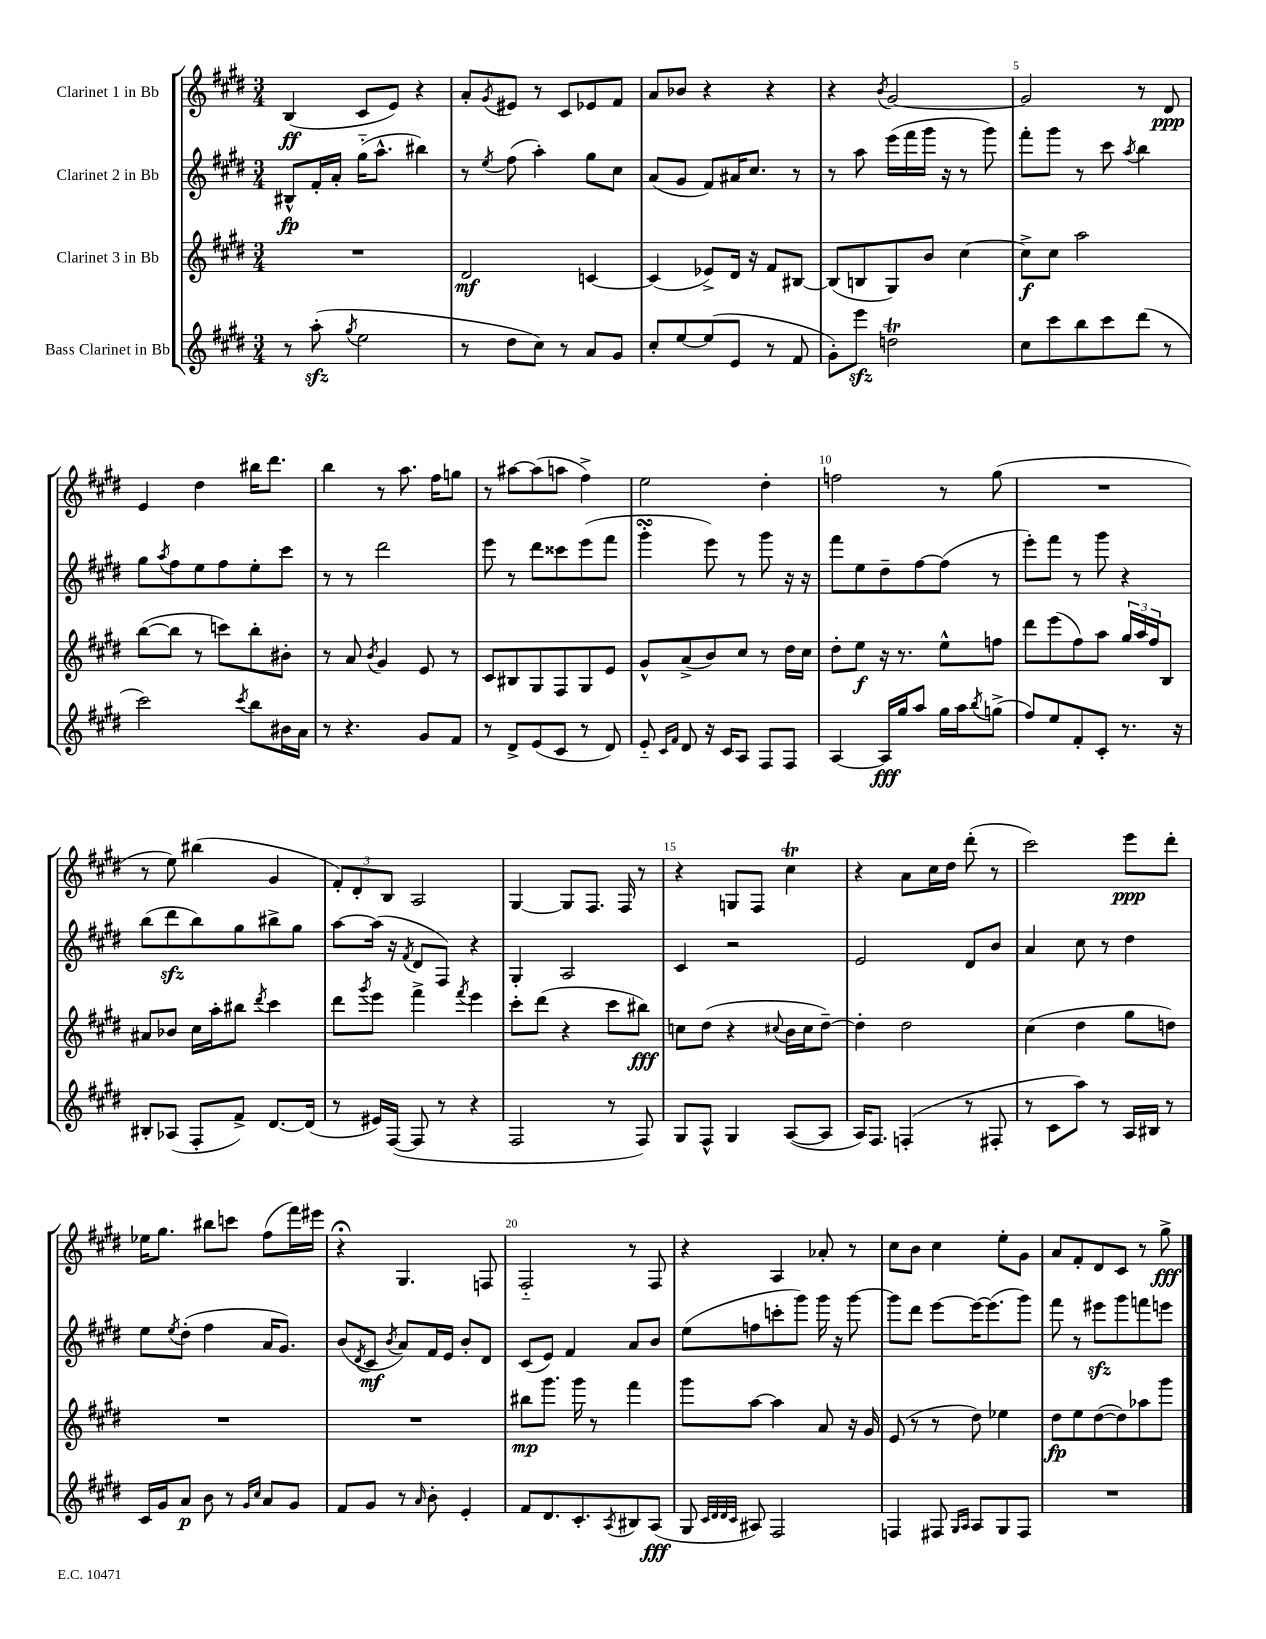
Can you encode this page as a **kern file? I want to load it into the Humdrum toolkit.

**kern	**kern	**kern	**kern
*staff4	*staff3	*staff2	*staff1
*clefG2	*clefG2	*clefG2	*clefG2
*k[f#c#g#d#]	*k[f#c#g#d#]	*k[f#c#g#d#]	*k[f#c#g#d#]
*M3/4	*M3/4	*M3/4	*M3/4
8r	2.r	8B#^^/L	(4B/
(8aa'\	.	16f#'/L	.
.	.	16a'/JJ	.
8qgg#/	.	.	.
2ee\	.	(16gg#'~\LK	8c#/L
.	.	8.aa^^\J	.
.	.	.	8e/J)
.	.	4bb#\)	4r
=	=	=	=
8r	2d#/	8r	8a'/L
.	.	8qee/	8qg#/
8dd#\L	.	(8ff#\	8e#/J
8cc#\J)	.	4aa'\)	8r
8r	.	.	8c#/L
8a/L	[4c/	8gg#\L	8e-/
8g#/J	.	8cc#\J	8f#/J
=	=	=	=
8cc#'/L	(4c/]	(8a/L	8a/L
[8ee/	.	8g#/J	8b-/J
(8ee/]	8e-^/L)	8f#/L)	4r
8e/J	16d#/Jk	16a#/K	.
.	16r	8.cc#/J	.
8r	8f#/L	.	4r
8f#/	[8B#/J	8r	.
=	=	=	=
8g#'\L)	(8B#/]L	8r	4r
8eee\J	8B/	8aa\	.
.	.	.	8qb/
2dd\	8G#/)	(16eee\LL	[2g#/
.	.	16fff#\	.
.	8b/J	16ggg#\JJ	.
.	.	16r	.
.	[4cc#\	8r	.
.	.	8ggg#\)	.
=	=	=	=
8cc#\L	8cc#^\]L	8fff#'\L	2g#/]
8ccc#\	8cc#\J	8ggg#\J	.
8bb\	2aa\	8r	.
8ccc#\	.	8ccc#\	.
.	.	8qaa/	.
(8ddd#\J	.	4bb\	8r
8r	.	.	8d#/
=	=	=	=
2ccc#\)	([8bb\L	8gg#\L	4e/
.	.	8qaa/	.
.	8bb\]J	8ff#\	.
.	8r	8ee\	4dd#\
.	8ccc\L)	8ff#\	.
8qccc#/	.	.	.
8bb\L	8bb'\	8ee'\	16bb#\LK
.	.	.	8.ddd#\J
16b#\L	8b#'\J	8ccc#\J	.
16a\JJ	.	.	.
=	=	=	=
8r	8r	8r	4bb\
4.r	8a/	8r	.
.	8qb/	.	.
.	4g#/	2ddd#\	8r
.	.	.	8.aa\
8g#/L	8e/	.	.
.	.	.	16ff#\LK
8f#/J	8r	.	8gg\J
=	=	=	=
8r	8c#/L	8eee\	8r
8d#^/L	8B#/	8r	[8aa#\L
(8e/	8G#/	8ddd#\L	(8aa#\]
8c#/J	8F#/	8ccc##\	8aa\J
8r	8G#/	(8eee\	4ff#^\)
8d#/)	8e/J	8fff#\J	.
=	=	=	=
8e'~/	8g#^^/L	4ggg#'\	2ee\
16qqc#/LL	.	.	.
16qqf#/JJ	.	.	.
8d#/	(8a^/	.	.
16r	8b/)	8eee\)	.
16c#/LK	.	.	.
8A/J	8cc#/J	8r	.
8F#/L	8r	8ggg#\	4dd#'\
8F#/J	16dd#\LL	16r	.
.	16cc#\JJ	16r	.
=	=	=	=
[4A/	8dd#'\L	8fff#\L	2ff\
.	8ee\J	8ee\	.
16A/]LL	16r	8dd#~\	.
16gg#/J	8.r	.	.
8aa/J	.	[8ff#\	.
16gg#\LL	8ee^^\L	(8ff#\]J	8r
16aa\J	.	.	.
8qbb/	.	.	.
(8gg^\J	8ff\J	8r	(8gg#\
=	=	=	=
8ff#/L)	8ddd#\L	8eee'\L)	2.r
8ee/	(8eee\	8fff#\J	.
8f#'/	8ff#\)	8r	.
8c#'/J	8aa\J	8ggg#\	.
8.r	24gg#/LL	4r	.
.	24aa/	.	.
.	24ff#/J	.	.
.	8B/J	.	.
16r	.	.	.
=	=	=	=
8B#'/L	8a#/L	(8bb\L	8r
(8A-/J	8b-/J	8ddd#\	8ee\)
8F#'/L	16cc#\LL	8bb\)	(4bb#\
.	16aa'\J	.	.
8f#^/J)	8bb#\J	8gg#\	.
.	8qddd#/	.	.
[8.d#/L	4ccc#\	8bb#^\	4g#/
.	.	8gg#\J	.
(16d#/]Jk	.	.	.
=	=	=	=
8r	8ddd#\L	[8aa\L	12f#'/L)
.	.	.	12d#'/
.	8qggg#/	.	.
16e#/LL)	8eee\J	(16aa\]Jk	.
.	.	.	12B/J
([16F#/JJ	.	16r	.
.	.	8qf#/	.
8F#/]	4fff#^\	8d#/L	2A/
8r	.	8F#/J)	.
.	8qfff#/	.	.
4r	4eee\	4r	.
=	=	=	=
2F#/	8ccc#'\L	4G#'/	[4G#/
.	(8ddd#\J	.	.
.	4r	2A/	8G#/]L
.	.	.	8.F#/J
8r	8ccc#\L	.	.
.	.	.	16F#/
8F#/)	8bb#\J)	.	8r
=	=	=	=
8G#/L	8cc\L	4c#/	4r
8F#^^/J	(8dd#\J	.	.
4G#/	4r	2r	8G/L
.	.	.	8F#/J
.	8qqcc#/	.	.
([8A/L	16b\LL	.	4cc#\
.	16cc#\J	.	.
8A/]J	[8dd#~\J)	.	.
=	=	=	=
16A/LK)	4dd#'\]	2e/	4r
8.F#/J	.	.	.
(4F'/	2dd#\	.	8a\L
.	.	.	16cc#\L
.	.	.	16dd#\JJ
8r	.	8d#/L	(8ddd#'\
8F#'/	.	8b/J	8r
=	=	=	=
8r	(4cc#\	4a/	2ccc#\)
8c#\L	.	.	.
8aa\J)	4dd#\	8cc#\	.
8r	.	8r	.
16A/LL	8gg#\L	4dd#\	8eee\L
16B#/JJ	.	.	.
8r	8dd\J)	.	8ddd#'\J
=	=	=	=
16c#/LL	2.r	8ee\L	16ee-\LK
16g#/J	.	.	8.gg#\J
.	.	8qee/	.
8a/J	.	(8dd#'\J	.
8b\	.	4ff#\	8bb#\L
8r	.	.	8ccc\J
16qqg#/LL	.	.	.
16qqcc#/JJ	.	.	.
8a/L	.	16a/LK	(8ff#\L
.	.	8.g#/J)	.
8g#/J	.	.	16fff#\L)
.	.	.	16eee#\JJ
=	=	=	=
8f#/L	2.r	(8b/L	4r;
.	.	8qd#/	.
8g#/J	.	8c#/J	.
.	.	8qb/	.
8r	.	8a/L)	4.G#/
16qqa/	.	.	.
8b'\	.	16f#/L	.
.	.	16e/JJ	.
4e'/	.	8b'/L	.
.	.	8d#/J	8F/
=	=	=	=
8f#/L	8bb#\L	(8c#/L	2F#'~/
8.d#/	8.ggg#\J	8e/J)	.
.	.	4f#/	.
8.c#'/	16ggg#\	.	.
.	8r	.	.
8qA/	.	.	.
8B#/	4fff#\	8a/L	8r
(8A/J	.	8b/J	8F#/
=	=	=	=
8G#/	8ggg#\L	(8ee\L	4r
32qqc#/LLL	.	.	.
32qqd#/	.	.	.
32qqd#/	.	.	.
32qqc#/JJJ	.	.	.
8A#/)	[8aa\J	8ff\	.
2F#/	4aa\]	8ccc'\	4A/
.	.	8ggg#\J)	.
.	8a/	16ggg#\	8a-'/
.	.	16r	.
.	16r	[8ggg#\	8r
.	16g#/	.	.
=	=	=	=
4F/	(8e/	8ggg#\]L	8cc#\L
.	8r	8ddd#\J	8b\J
8F#/	8r	[8eee\L	4cc#\
16qqG#/LL	.	.	.
16qqA/JJ	.	.	.
8A/L	8dd#\)	16eee\_K	.
.	.	(8.eee\]	.
8G#/	4ee-\	.	8ee'\L
8F#/J	.	8ggg#\J)	8g#\J
=	=	=	=
2.r	8dd#\L	8fff#\	8a/L
.	8ee\	8r	8f#'/
.	([8dd#\	8eee#\L	8d#/
.	8dd#\])	8ggg#\	8c#/J
.	8aa-\	8fff\	8r
.	8ggg#\J	8eee\J	8gg#^\
==	==	==	==
*-	*-	*-	*-
